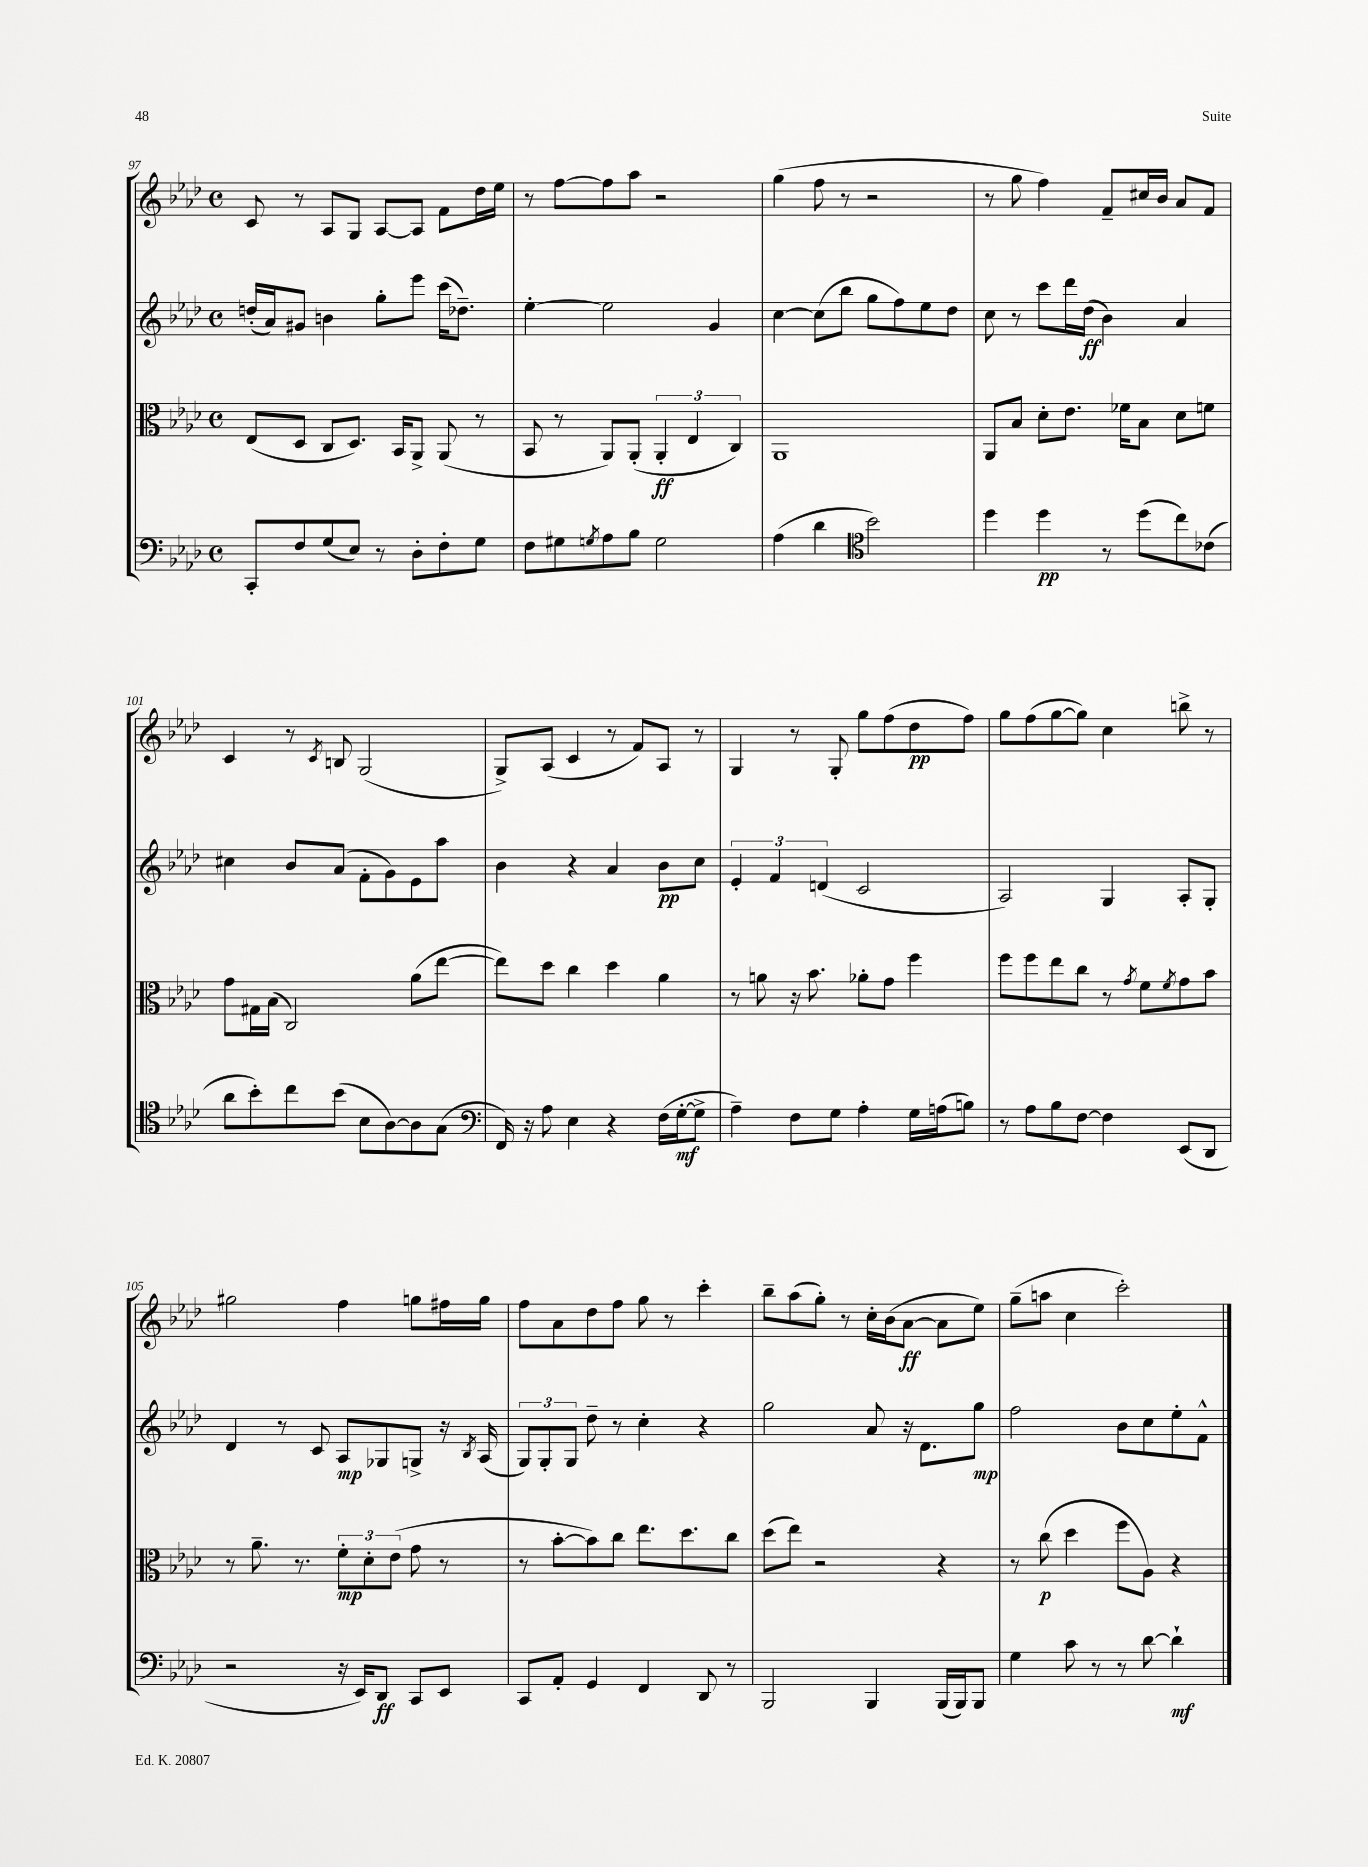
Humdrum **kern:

**kern	**dynam	**kern	**dynam	**kern	**dynam	**kern	**dynam
*part4	*part4	*part3	*part3	*part2	*part2	*part1	*part1
*staff4	*staff4	*staff3	*staff3	*staff2	*staff2	*staff1	*staff1
*clefF4	*	*clefC3	*	*clefG2	*	*clefG2	*
*k[b-e-a-d-]	*	*k[b-e-a-d-]	*	*k[b-e-a-d-]	*	*k[b-e-a-d-]	*
*M4/4	*	*M4/4	*	*M4/4	*	*M4/4	*
*met(c)	*	*met(c)	*	*met(c)	*	*met(c)	*
=97	=97	=97	=97	=97	=97	=97	=97
8CC'/L	.	(8E-/L	.	(16ddn'/LL	.	8c/	.
.	.	.	.	16a-/J)	.	.	.
8F/	.	8D-/J	.	8g#X/J	.	8r	.
(8G/	.	8C/L	.	4bn\	.	8A-/L	.
8E-/J)	.	8.D-/J)	.	.	.	8G/J	.
8r	.	.	.	8gg'\L	.	[8A-/L	.
.	.	16BB-/KL	.	.	.	.	.
8D-'\L	.	8AA-^/J	.	8eee-\J	.	8A-/J]	.
8F'\	.	(8AA-/	.	(16ccc\KL	.	8f\L	.
.	.	.	.	8.dd-X~\J)	.	.	.
8G\J	.	8r	.	.	.	16dd-\L	.
.	.	.	.	.	.	16ee-\JJ	.
=98	=98	=98	=98	=98	=98	=98	=98
8F\L	.	8BB-/	.	[4ee-'\	.	8r	.
8G#X\	.	8r	.	.	.	[8ff\L	.
8qGn/	.	.	.	.	.	.	.
8A-\	.	8AA-/L)	.	2ee-\]	.	8ff\]	.
8B-\J	.	(8AA-'/J	.	.	.	8aa-\J	.
2G\	.	6AA-'/	ff	.	.	2r	.
.	.	6E-/	.	.	.	.	.
.	.	.	.	4g/	.	.	.
.	.	6C/)	.	.	.	.	.
=99	=99	=99	=99	=99	=99	=99	=99
(4A-\	.	1AA-	.	[4cc\	.	(4gg\	.
4d-\	.	.	.	(8cc\L]	.	8ff\	.
.	.	.	.	8bb-\J	.	8r	.
*clefC4	*	*	*	*	*	*	*
2b-\)	.	.	.	8gg\L	.	2r	.
.	.	.	.	8ff\)	.	.	.
.	.	.	.	8ee-\	.	.	.
.	.	.	.	8dd-\J	.	.	.
=100	=100	=100	=100	=100	=100	=100	=100
4dd-\	.	8AA-/L	.	8cc\	.	8r	.
.	.	8B-/J	.	8r	.	8gg\	.
4dd-\	pp	8d-'\L	.	8ccc\L	.	4ff\)	.
.	.	8.e-\J	.	16ddd-\L	.	.	.
.	.	.	.	(16dd-\JJ	ff	.	.
8r	.	.	.	4b-\)	.	8f~/L	.
.	.	16f-X\KL	.	.	.	.	.
(8dd-\L	.	8B-\J	.	.	.	16cc#X/L	.
.	.	.	.	.	.	16b-/JJ	.
8cc\)	.	8d-\L	.	4a-/	.	8a-/L	.
(8c-X\J	.	8fn\J	.	.	.	8f/J	.
!!LO:LB:g=z
=101	=101	=101	=101	=101	=101	=101	=101
8a-\L	.	8g\L	.	4cc#X\	.	4c/	.
8b-'\)	.	16G#X\L	.	.	.	.	.
.	.	(16B-\JJ	.	.	.	.	.
8cc\	.	2C/)	.	8b-/L	.	8r	.
.	.	.	.	.	.	8qc/	.
(8b-\J	.	.	.	(8a-/J	.	8Bn/	.
8B-\L	.	.	.	8f'\L	.	(2G/	.
[8A-\)	.	.	.	8g\)	.	.	.
8A-\]	.	(8a-\L	.	8e-\	.	.	.
(8G\J	.	[8ee-\J	.	8aa-\J	.	.	.
=102	=102	=102	=102	=102	=102	=102	=102
*clefF4	*	*	*	*	*	*	*
16FF/)	.	8ee-\L])	.	4b-\	.	8G^/L)	.
16r	.	.	.	.	.	.	.
8A-\	.	8dd-\J	.	.	.	(8A-/J	.
4E-\	.	4cc\	.	4r	.	4c/	.
4r	.	4dd-\	.	4a-/	.	8r	.
.	.	.	.	.	.	8f/L)	.
(16F\LL	.	4a-\	.	8b-\L	pp	8A-/J	.
[16G'\J	mf	.	.	.	.	.	.
8G^\J]	.	.	.	8cc\J	.	8r	.
=103	=103	=103	=103	=103	=103	=103	=103
4A-~\)	.	8r	.	6e-'/	.	4G/	.
.	.	8an\	.	.	.	.	.
.	.	.	.	6f/	.	.	.
8F\L	.	16r	.	.	.	8r	.
.	.	8.b-\	.	.	.	.	.
.	.	.	.	(6dn/	.	.	.
8G\J	.	.	.	.	.	8G'/	.
4A-'\	.	8a-X'\L	.	2c/	.	8gg\L	.
.	.	8g\J	.	.	.	(8ff\	.
16G\LL	.	4ff\	.	.	.	8dd-\	pp
(16An\J	.	.	.	.	.	.	.
8Bn\J)	.	.	.	.	.	8ff\J)	.
=104	=104	=104	=104	=104	=104	=104	=104
8r	.	8ff\L	.	2A-/)	.	8gg\L	.
8A-\L	.	8ff\	.	.	.	(8ff\	.
8B-\	.	8ee-\	.	.	.	[8gg\	.
[8F\J	.	8cc\J	.	.	.	8gg\J])	.
4F\]	.	8r	.	4G/	.	4cc\	.
.	.	8qg/	.	.	.	.	.
.	.	8f\L	.	.	.	.	.
.	.	8qf/	.	.	.	.	.
(8EE-/L	.	8g\	.	8A-'/L	.	8bbn^\	.
8DD-/J	.	8b-\J	.	8G'/J	.	8r	.
!!LO:LB:g=z
=105	=105	=105	=105	=105	=105	=105	=105
2r	.	8r	.	4d-/	.	2gg#X\	.
.	.	8.a-~\	.	.	.	.	.
.	.	.	.	8r	.	.	.
.	.	8.r	.	.	.	.	.
.	.	.	.	8c/	.	.	.
16r	.	12f'\L	mp	8A-/L	mp	4ff\	.
16EE-/KL)	.	.	.	.	.	.	.
.	.	12d-'\	.	.	.	.	.
8DD-/J	ff	.	.	8G-X/	.	.	.
.	.	(12e-\J	.	.	.	.	.
8CC/L	.	8g\	.	8Gn^/J	.	8ggn\L	.
8EE-/J	.	8r	.	16r	.	16ff#X\L	.
.	.	.	.	8qB-/	.	.	.
.	.	.	.	(16A-/	.	16gg\JJ	.
=106	=106	=106	=106	=106	=106	=106	=106
8CC/L	.	8r	.	12G/L)	.	8ff\L	.
.	.	.	.	12G'/	.	.	.
8AA-'/J	.	[8b-'\L	.	.	.	8a-\	.
.	.	.	.	12G/J	.	.	.
4GG/	.	8b-\])	.	8dd-~\	.	8dd-\	.
.	.	8cc\J	.	8r	.	8ff\J	.
4FF/	.	8.ee-\L	.	4cc'\	.	8gg\	.
.	.	.	.	.	.	8r	.
.	.	8.dd-\	.	.	.	.	.
8DD-/	.	.	.	4r	.	4ccc'\	.
8r	.	8cc\J	.	.	.	.	.
=107	=107	=107	=107	=107	=107	=107	=107
2BBB-/	.	(8dd-\L	.	2gg\	.	8bb-~\L	.
.	.	8ee-\J)	.	.	.	(8aa-\	.
.	.	2r	.	.	.	8gg'\J)	.
.	.	.	.	.	.	8r	.
4BBB-/	.	.	.	8a-/	.	16cc'\LL	.
.	.	.	.	.	.	(16b-\J	.
.	.	.	.	16r	.	[8a-\J	ff
.	.	.	.	8.d-\L	.	.	.
(16BBB-/LL	.	4r	.	.	.	8a-\L]	.
16BBB-/J)	.	.	.	.	.	.	.
8BBB-/J	.	.	.	8gg\J	mp	8ee-\J)	.
=108	=108	=108	=108	=108	=108	=108	=108
4G\	.	8r	.	2ff\	.	(8gg~\L	.
.	.	(8cc\	p	.	.	8aan\J	.
8c\	.	4dd-\	.	.	.	4cc\	.
8r	.	.	.	.	.	.	.
8r	.	8ff\L	.	8b-\L	.	2ccc'\)	.
[8d-\	.	8A-\J)	.	8cc\	.	.	.
4d-`\]	mf	4r	.	8ee-'\	.	.	.
.	.	.	.	8f^^\J	.	.	.
==	==	==	==	==	==	==	==
*-	*-	*-	*-	*-	*-	*-	*-
